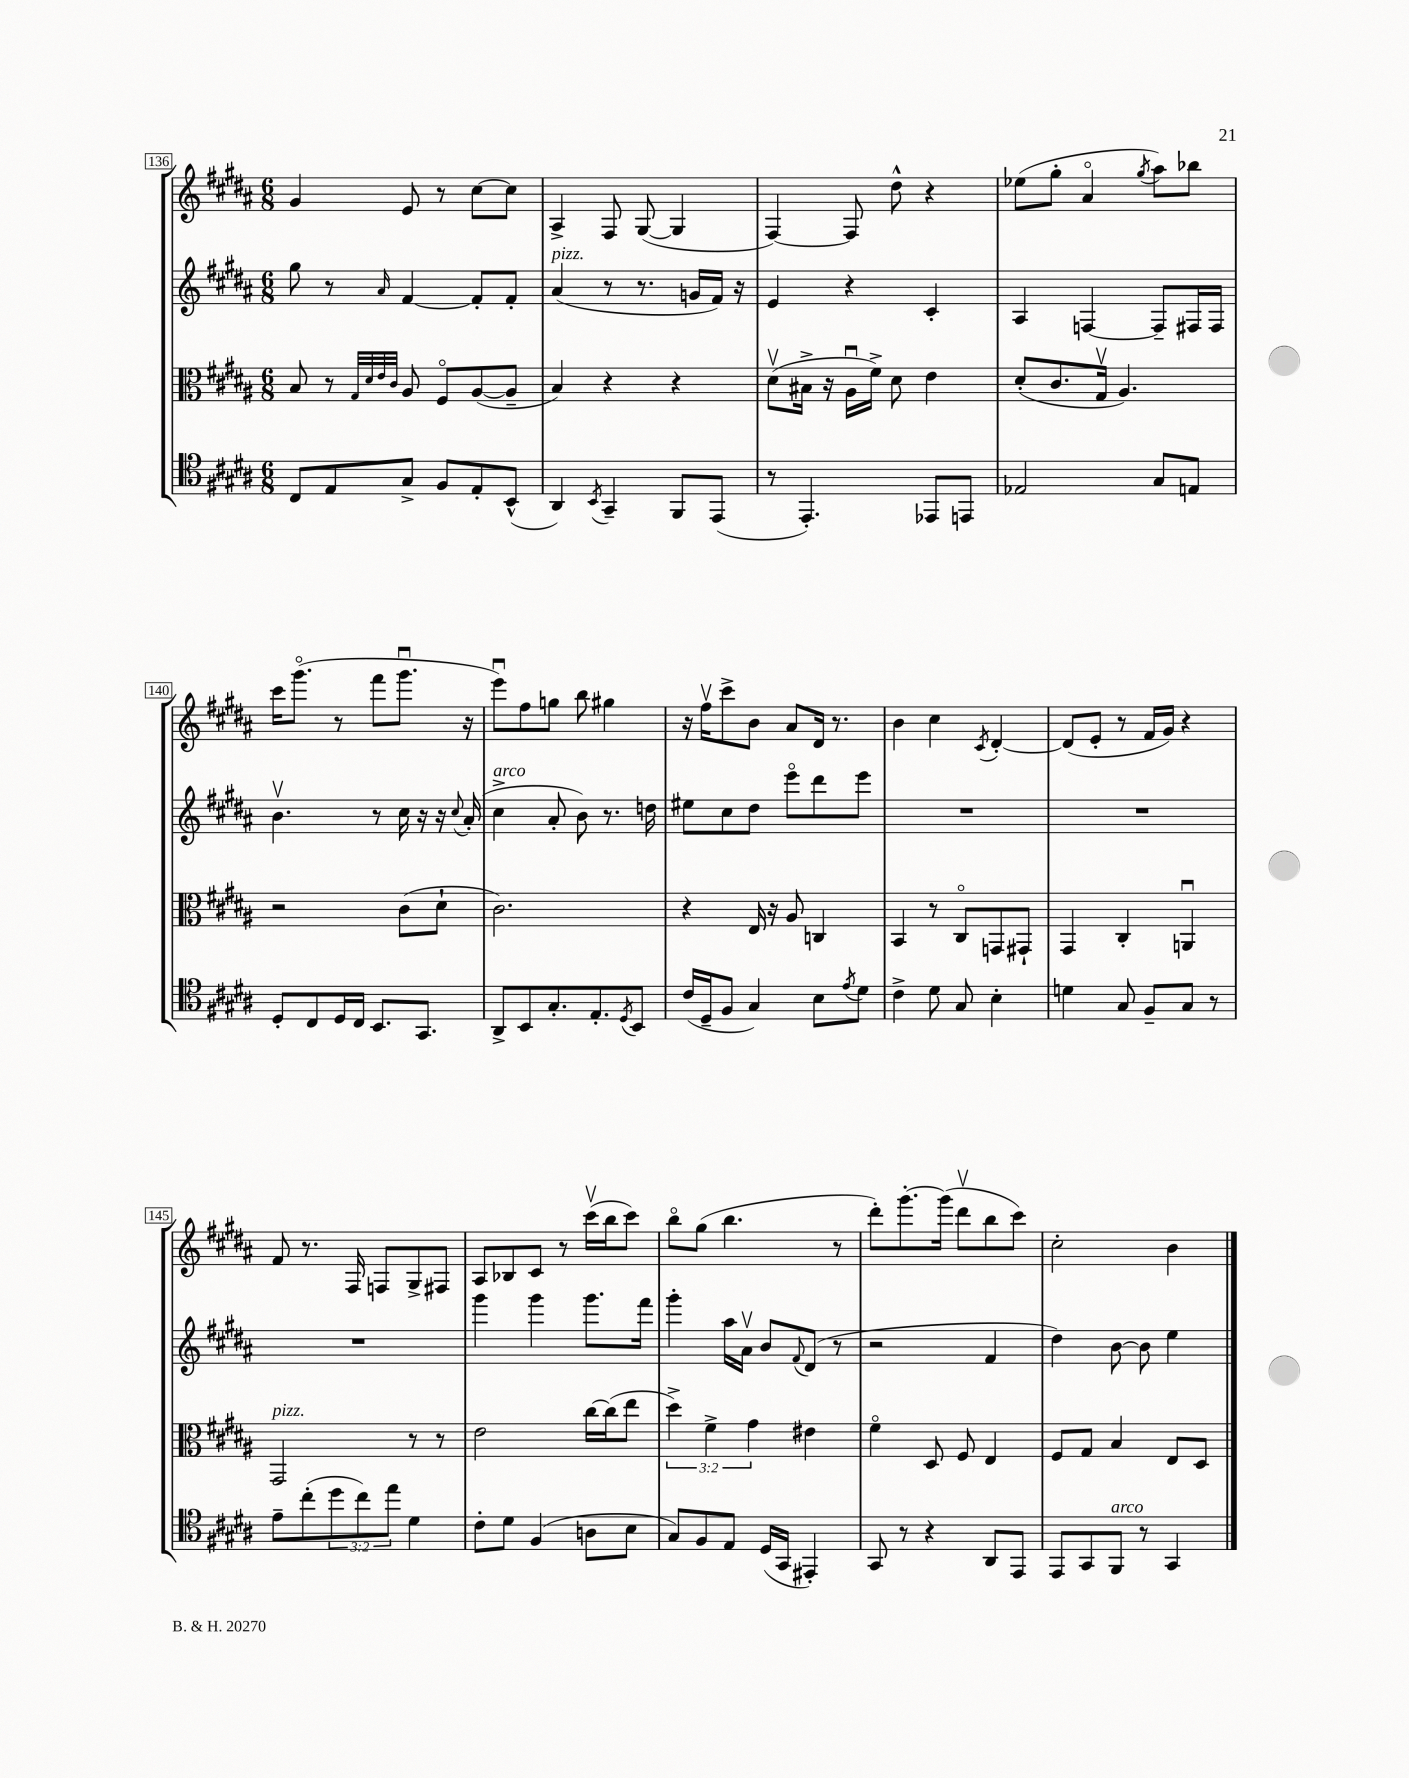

**kern	**kern	**kern	**kern
*part4	*part3	*part2	*part1
*staff4	*staff3	*staff2	*staff1
*clefC4	*clefC3	*clefG2	*clefG2
*k[f#c#g#d#a#]	*k[f#c#g#d#a#]	*k[f#c#g#d#a#]	*k[f#c#g#d#a#]
*M6/8	*M6/8	*M6/8	*M6/8
=136	=136	=136	=136
8C#/L	8B/	8gg#\	4g#/
8E/	8r	8r	.
.	32qqG#/LLL	.	.
.	32qqd#/	.	.
.	32qqe/	.	.
.	32qqc#/JJJ	16qqa#/	.
8G#^/J	8A#/	[4f#/	8e/
8F#/L	8F#/L	.	8r
8E'/	([8A#/	8f#'/L]	[8cc#\L
(8BB^^/J	8A#~/J]	8f#'/J	8cc#\J]
=137	=137	=137	=137
!	!	!LO:TX:a:i:t=pizz.	!
4AA#/)	4B/)	(4a#/	4A#^/
8qBB/	.	.	.
4GG#~/	4r	8r	8F#/
.	.	8.r	([8G#/
8FF#/L	4r	.	4G#/]
.	.	16gn/LL	.
(8EE/J	.	16f#/JJ)	.
.	.	16r	.
=138	=138	=138	=138
8r	(8d#v\L	4e/	[4F#/)
4.EE'/)	16B#X^\Jk	.	.
.	16r	.	.
.	16A#u\LL	4r	8F#/]
.	16f#^\JJ)	.	.
.	8d#\	.	8dd#^^\
8EE-X/L	4e\	4c#'/	4r
8EEn/J	.	.	.
=139	=139	=139	=139
2E-X/	(8d#'/L	4A#/	(8ee-X\L
.	8.c#/	.	8gg#'\J
.	.	[4Fn/	4a#/
.	16G#v/Jk	.	.
.	4.A#/)	.	.
.	.	.	8qgg#/
8G#/L	.	8F~/L]	8aa#\L)
8En/J	.	16F#X/L	8bb-X\J
.	.	16F#/JJ	.
!!LO:LB:g=z
=140	=140	=140	=140
8D#'/L	2r	4.bv\	16ccc#\KL
.	.	.	(8.ggg#\J
8C#/	.	.	.
16D#/L	.	.	8r
16C#/JJ	.	.	.
8.BB/L	.	8r	8fff#\L
.	(8c#\L	16cc#\	8.ggg#u\J
8.GG#/J	.	16r	.
.	8d#`\J	16r	.
.	.	8qqcc#/	.
.	.	(16a#'/	16r
=141	=141	=141	=141
!	!	!LO:TX:a:i:t=arco	!
8AA#^/L	2.c#\)	4cc#^\	8eeeu\L)
8BB/	.	.	8ff#\
8.G#'/	.	8a#'/	8ggn\J
.	.	8b\)	8bb\
8.E'/	.	.	.
.	.	8.r	4gg#X\
8qD#/	.	.	.
8BB/J	.	.	.
.	.	16ddn\	.
=142	=142	=142	=142
(16c#/LL	4r	8ee#X\L	16r
16D#~/J	.	.	16ff#v\KL
8F#/J	.	8cc#\	8ccc#^\
4G#/)	16E/	8dd#\J	8b\J
.	16r	.	.
.	8A#/	8eee\L	8a#/L
8B\L	4Cn/	8ddd#\	16d#/Jk
.	.	.	8.r
8qe/	.	.	.
8d#\J	.	8eee\J	.
=143	=143	=143	=143
4c#^\	4BB/	2.r	4b\
8d#\	8r	.	4cc#\
8G#/	8C#/L	.	.
.	.	.	8qc#/
4B'\	8GGn/	.	[4d#'/
.	8GG#X`/J	.	.
=144	=144	=144	=144
4dn\	4GG#/	2.r	(8d#/L]
.	.	.	8e'/J
8G#/	4C#'/	.	8r
8F#~/L	.	.	16f#/LL
.	.	.	16g#/JJ)
8G#/J	4AAnu/	.	4r
8r	.	.	.
!!LO:LB:g=z
=145	=145	=145	=145
!	!LO:TX:a:i:t=pizz.	!	!
8e~\L	2GG#/	2.r	8f#/
(8cc#'\	.	.	8.r
12dd#\	.	.	.
.	.	.	16F#/
12cc#\)	.	.	.
.	.	.	8Fn/L
12ee\J	.	.	.
4d#\	8r	.	8G#^/
.	8r	.	8F#X/J
=146	=146	=146	=146
8c#'\L	2e\	4ggg#\	8A#/L
8d#\J	.	.	8B-X/
(4F#/	.	4ggg#\	8c#/J
.	.	.	8r
8An\L	[16cc#\LL	8.ggg#\L	(16ccc#v\LL
.	(16cc#\J]	.	16bb\J
8B\J	8ee\J	.	8ccc#\J)
.	.	16fff#\Jk	.
=147	=147	=147	=147
8G#/L)	6dd#^\)	4ggg#'\	8bb\L
8F#/	.	.	(8gg#\J
.	6f#^\	.	.
8E/J	.	16aa#\LL	4.bb\
.	.	16a#v\JJ	.
.	6g#\	.	.
(16D#/LL	.	8b/L	.
16GG#/JJ	.	.	.
.	.	8qqf#/	.
4EE#X'/)	4e#X\	(8d#/J	.
.	.	8r	8r
=148	=148	=148	=148
8GG#/	4f#\	2r	8ddd#'\L)
8r	.	.	[8.ggg#'\
4r	8D#/	.	.
.	.	.	(16ggg#\Jk]
.	8F#/	.	8ddd#v\L
8AA#/L	4E/	4f#/	8bb\
8EE/J	.	.	8ccc#\J)
=149	=149	=149	=149
8EE/L	8F#/L	4dd#\)	2cc#'\
8GG#/	8G#/J	.	.
!LO:TX:a:i:t=arco	!	!	!
8FF#/J	4B/	[8b\	.
8r	.	8b\]	.
4GG#/	8E/L	4ee\	4b\
.	8D#/J	.	.
==	==	==	==
*-	*-	*-	*-
